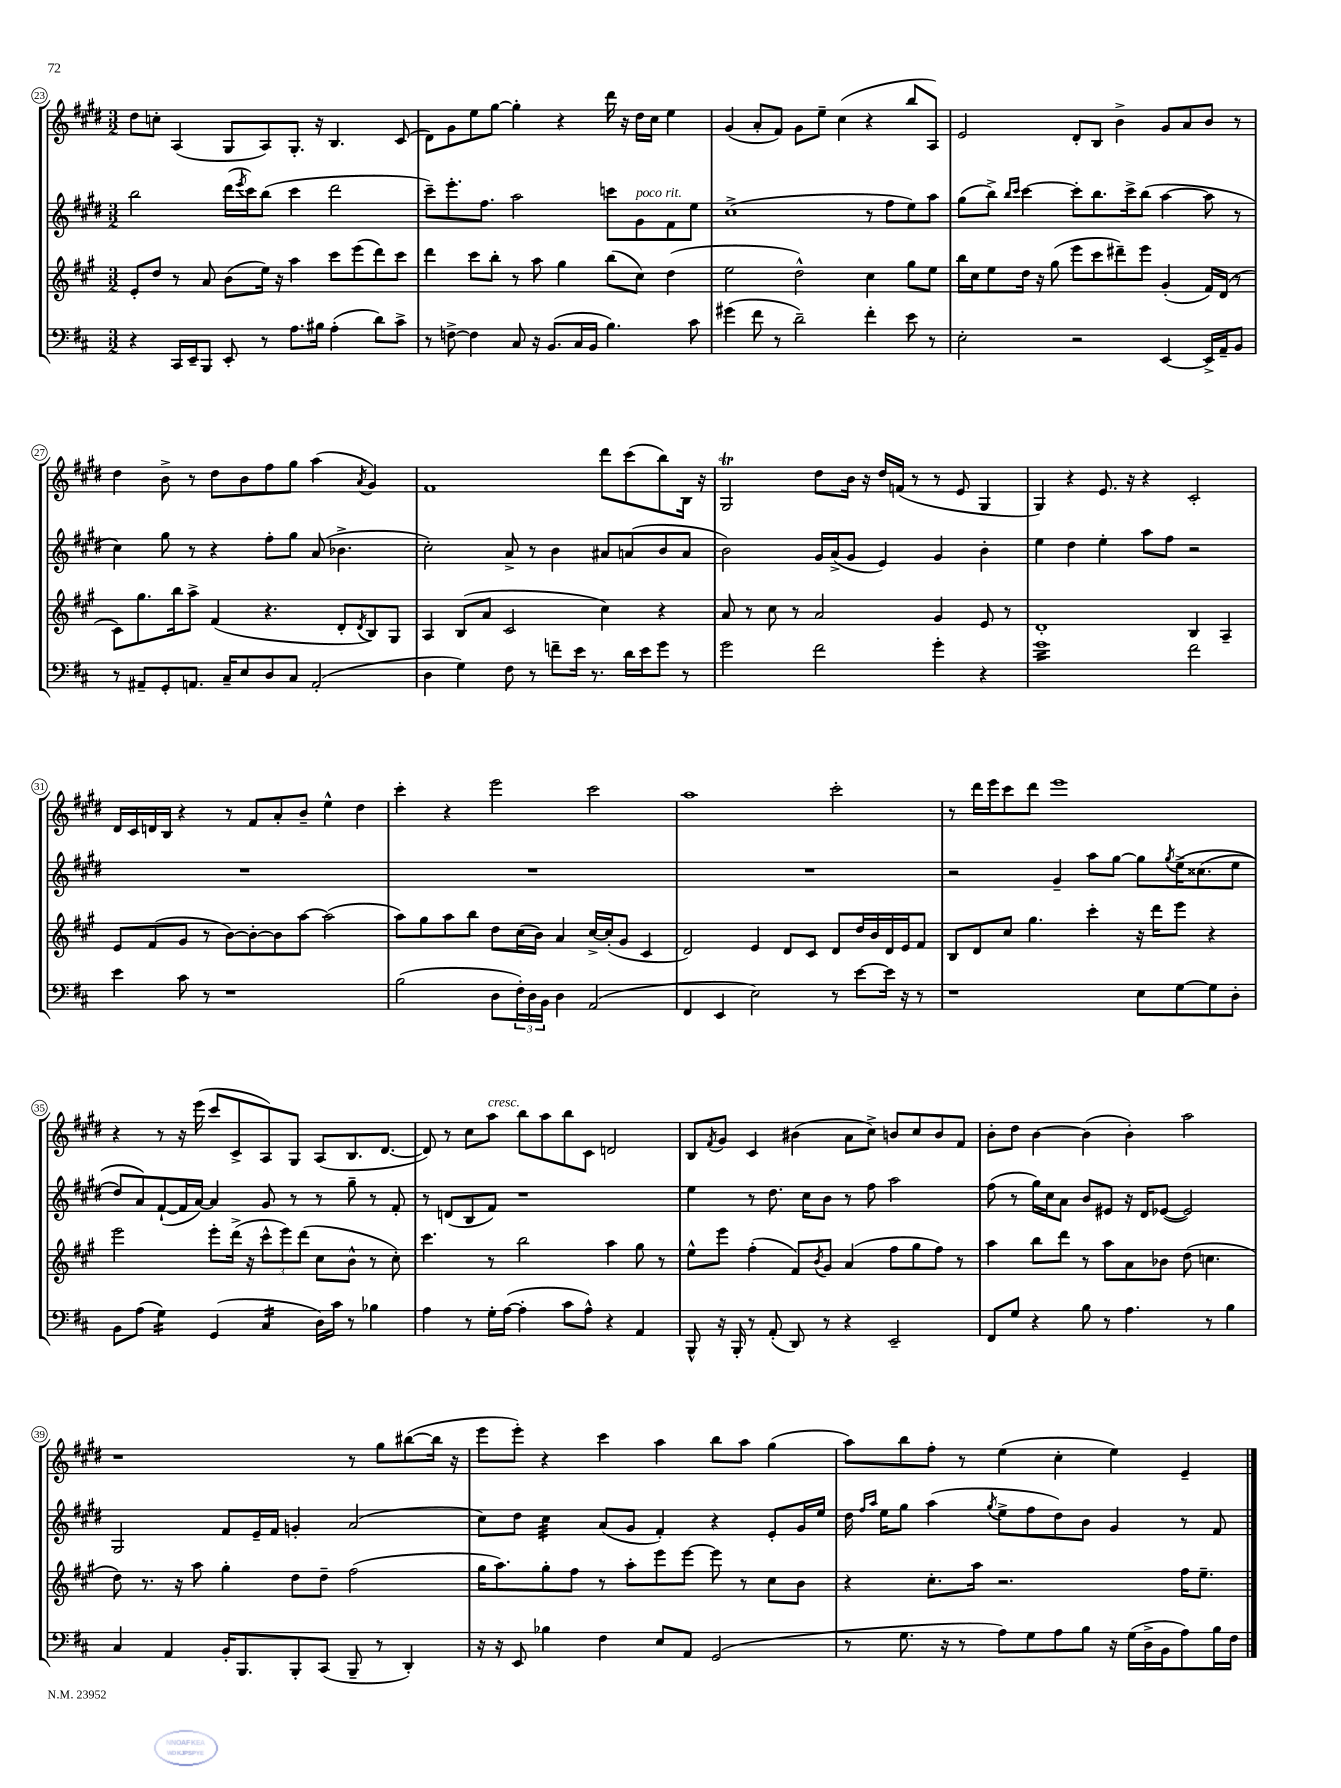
<<
\new StaffGroup <<
\new Staff = "s0" {
    \clef treble \key e \major \numericTimeSignature \time 3/2
    dis''8 c''8-. a4( gis8 a8) gis8.-. r16 b4. cis'8( |
    dis'8) gis'8 e''8 gis''8~ gis''4-. r4 dis'''16 r16 dis''16 cis''16 e''4 |
    gis'4( a'8-. fis'8) gis'8 e''8-- cis''4( r4 b''8 a8) |
    e'2 dis'8-. b8 b'4-> gis'8 a'8 b'8 r8 |
    dis''4 b'8-> r8 dis''8 b'8 fis''8 gis''8 a''4( \acciaccatura { a'8 } gis'4) |
    fis'1 dis'''8 cis'''8( b''8) b16 r16 |
    gis2\trill dis''8 b'16 r16 dis''16 f'16( r8 r8 e'8 gis4 |
    gis4) r4 e'8. r16 r4 cis'2-. |
    dis'16 cis'16 d'16 b16 r4 r8 fis'8 a'8-. b'8-- e''4-^ dis''4 |
    cis'''4-. r4 e'''2 cis'''2 |
    a''1 cis'''2-. |
    r8 dis'''16 e'''16 cis'''8 dis'''8 e'''1 |
    r4 r8 r16 e'''16( cis'''8 cis'8-> a8) gis8 a8( b8. dis'8.~ |
    dis'8) r8 cis''8 a''8^\markup { \italic "cresc." } b''8 a''8 b''8 cis'8 d'2 |
    b8 \acciaccatura { fis'8 } gis'8 cis'4 bis'4( a'8 cis''8->) b'8 cis''8 b'8 fis'8 |
    b'8-. dis''8 b'4~ b'4( b'4-.) a''2 |
    r1 r8 gis''8 bis''8~( bis''16 r16 |
    e'''8 e'''8-.) r4 cis'''4 a''4 b''8 a''8 gis''4( |
    a''8) b''8 fis''8-. r8 e''4( cis''4-. e''4) e'4-- \bar "|." |
}
\new Staff = "s1" {
    \clef treble \key e \major \numericTimeSignature \time 3/2
    b''2 dis'''16( \acciaccatura { e'''8 } cis'''16) b''8( cis'''4 dis'''2 |
    cis'''8--) e'''8.-. fis''8. a''2 c'''8 gis'8^\markup { \italic "poco rit." } fis'8 e''8 |
    cis''1->( r8 fis''8 e''8) a''8 |
    gis''8( b''8->) \grace { b''16 cis'''16 } cis'''4~ cis'''8-. b''8. cis'''16-> b''8( a''4~ a''8 r8 |
    cis''4) gis''8 r8 r4 fis''8-. gis''8 a'8( bes'4.-> |
    cis''2-.) a'8-> r8 b'4 ais'8 a'8( b'8 a'8 |
    b'2) gis'16 a'16->( gis'8 e'4) gis'4 b'4-. |
    e''4 dis''4 e''4-. a''8 fis''8 r2 |
    R1. |
    R1. |
    R1. |
    r2 gis'4-- a''8 gis''8~ gis''8 \acciaccatura { gis''8 } e''16->\( cisis''8.( e''8 |
    dis''8) a'8\) fis'8~-!( fis'16 a'16~) a'4 gis'8 r8 r8 gis''8-- r8 fis'8-. |
    r8 d'8( b8 fis'8) r1 |
    e''4 r8 dis''8. cis''16 b'8 r8 fis''8 a''2 |
    fis''8( r8 gis''16) cis''16 a'8 b'8 eis'8 r16 dis'16 ees'8~( ees'2) |
    gis2 fis'8 e'16-- fis'16 g'4-. a'2( |
    cis''8) dis''8 cis''4:32 a'8( gis'8 fis'4-.) r4 e'8-. gis'16 e''16 |
    dis''16 \grace { fis''16 a''16 } e''16 gis''8 a''4( \acciaccatura { gis''8 } e''8-> fis''8 dis''8) b'8 gis'4 r8 fis'8 \bar "|." |
}
\new Staff = "s2" {
    \clef treble \key a \major \numericTimeSignature \time 3/2
    e'8-. d''8 r8 a'8 b'8( e''16) r16 a''4 cis'''8 e'''8( d'''8) cis'''8 |
    d'''4 cis'''8 b''8-. r8 a''8 gis''4 b''8( cis''8) d''4( |
    e''2 d''2-^) cis''4 gis''8 e''8 |
    b''16 cis''16 e''8 d''16 r16 gis''8( e'''8 cis'''8 dis'''8--) e'''8 gis'4-.( fis'16) d'16( r8 |
    cis'8) gis''8. b''16 a''8-> fis'4( r4. d'8-. \acciaccatura { d'8 } b8) gis8 |
    a4 b8( a'8 cis'2 cis''4) r4 |
    a'8 r8 cis''8 r8 a'2 gis'4 e'8 r8 |
    d'1-. b4 a4-- |
    e'8 fis'8( gis'8 r8 b'8~) b'8~-. b'8 a''8~ a''2( |
    a''8) gis''8 a''8 b''8 d''8 cis''16( b'16) a'4 cis''16~-> cis''16-.( gis'8 cis'4 |
    d'2) e'4 d'8 cis'8 d'8 d''16 b'16 d'16 e'16 fis'8 |
    b8 d'8 cis''8 gis''4. cis'''4-. r16 d'''16 e'''8 r4 |
    e'''2 e'''8-. d'''16->( r16 \tuplet 3/2 { cis'''8-^ e'''8) d'''8( } cis''8 b'8-^ r8 cis''8-.) |
    cis'''4. r8 b''2 a''4 gis''8 r8 |
    e''8-^ e'''8 fis''4-.( fis'8) \acciaccatura { b'8 } gis'8 a'4( fis''8 gis''8 fis''8) r8 |
    a''4 b''8 d'''8 r8 a''8 a'8 bes'8 d''8( c''4. |
    d''8) r8. r16 a''8 gis''4-. d''8 d''8-- fis''2( |
    gis''16 a''8.) gis''8-. fis''8 r8 a''8-. e'''8 e'''8~ e'''8 r8 cis''8 b'8 |
    r4 cis''8.-. a''16 r2. fis''16 e''8.-- \bar "|." |
}
\new Staff = "s3" {
    \clef bass \key d \major \numericTimeSignature \time 3/2
    r4 cis,16 e,16-- b,,8 e,8-. r8 a8. bis16 a4-.( d'8) cis'8-> |
    r8 f8~-> f4 cis8 r16 b,8.( cis16 b,16 b4.) cis'8 |
    gis'4( fis'8 r8 d'2--) fis'4-. e'8 r8 |
    e2-. r2 e,4~ e,16-> a,16-- b,8 |
    r8 ais,8-- g,8-. a,8. cis16-- e8 d8 cis8 a,2-.( |
    d4 g4) fis8 r8 f'8-- e'16 r8. d'16 e'16 g'8 r8 |
    g'2 fis'2 g'4-. r4 |
    g'1:16 fis'2 |
    e'4 cis'8 r8 r1 |
    b2( d8 \tuplet 3/2 { fis16-.) d16 b,16 } d4 a,2( |
    fis,4 e,4 e2) r8 e'8~ e'16 r16 r8 |
    r1 e8 g8~ g8 d8-. |
    b,8 a8( g4:16) g,4( cis4:16 d16) cis'16 r8 bes4 |
    a4 r8 g16-. a16~( a4-. cis'8 a8-^) r4 a,4 |
    b,,8-^ r16 b,,16-. r8 a,8-.( d,8) r8 r4 e,2-- |
    fis,8 g8 r4 b8 r8 a4. r8 b4 |
    cis4 a,4 b,16-. b,,8. b,,8-. cis,8( b,,8-- r8 d,4-.) |
    r16 r16 e,8 bes4 fis4 e8 a,8 g,2( |
    r8 g8. r16 r8 a8) g8 a8 b8 r16 g16( d16-> b,16 a8) b16 fis16 \bar "|." |
}
>>
>>
\layout { \context { \Score currentBarNumber = #23 \override BarNumber.stencil = #(make-stencil-circler 0.1 0.3 ly:text-interface::print) } }
